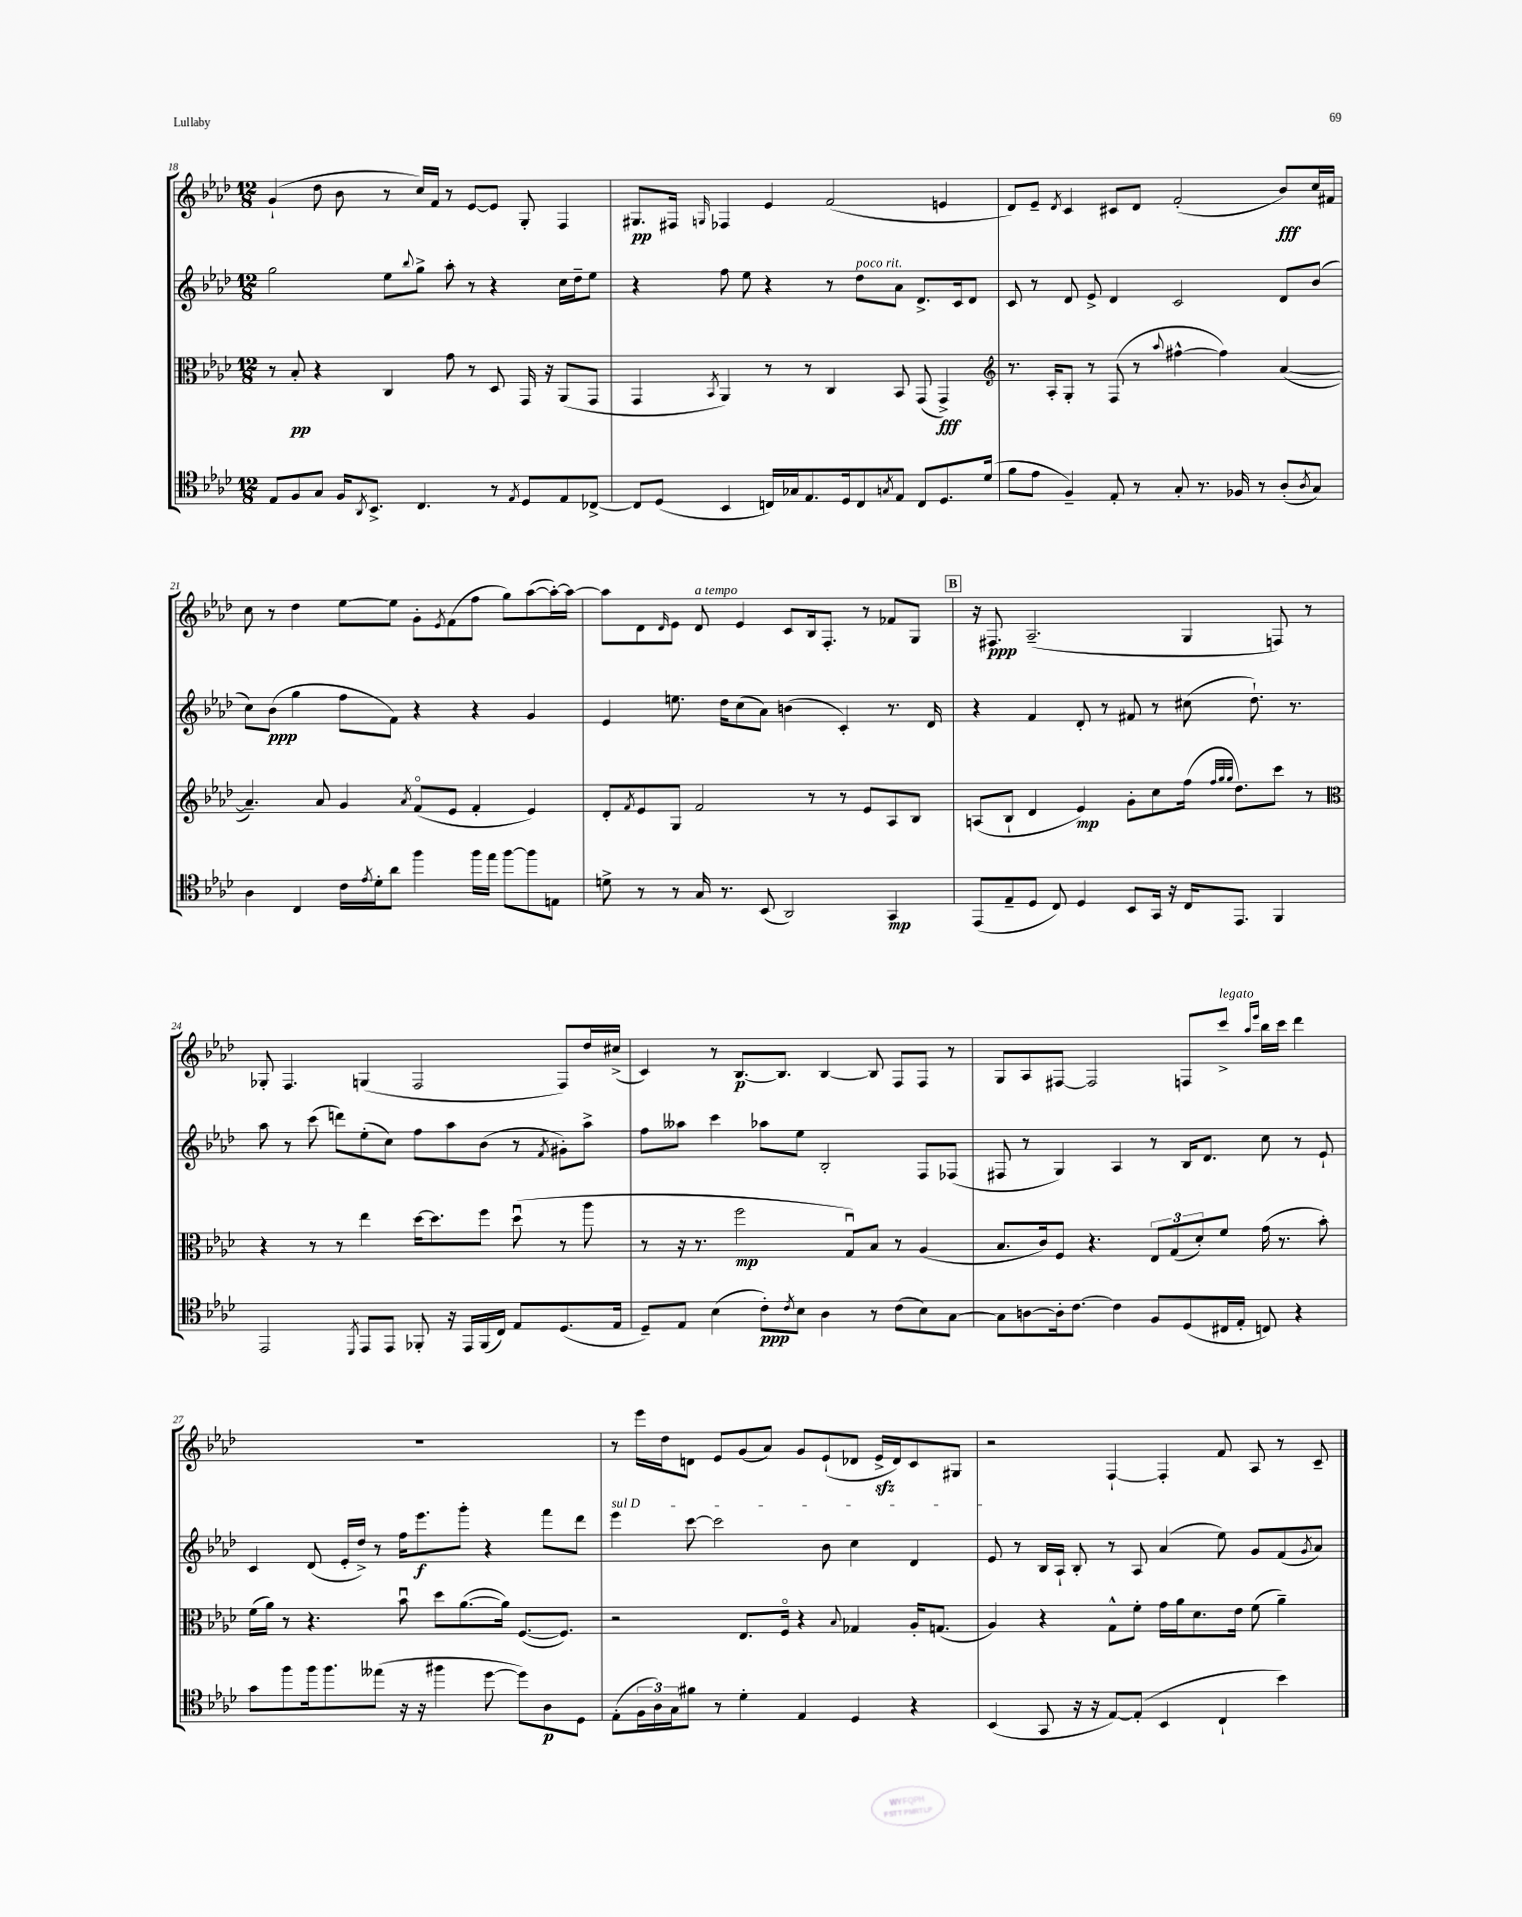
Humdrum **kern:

**kern	**dynam	**kern	**dynam	**kern	**dynam	**kern	**dynam
*part4	*part4	*part3	*part3	*part2	*part2	*part1	*part1
*staff4	*staff4	*staff3	*staff3	*staff2	*staff2	*staff1	*staff1
*clefC4	*	*clefC3	*	*clefG2	*	*clefG2	*
*k[b-e-a-d-]	*	*k[b-e-a-d-]	*	*k[b-e-a-d-]	*	*k[b-e-a-d-]	*
*M12/8	*	*M12/8	*	*M12/8	*	*M12/8	*
=18	=18	=18	=18	=18	=18	=18	=18
8E-/L	.	8r	.	2gg\	.	(4g`/	.
8F/	.	8B-'/	pp	.	.	.	.
8G/J	.	4r	.	.	.	8dd-\	.
16F/KL	.	.	.	.	.	8b-\	.
8qAA-/	.	.	.	.	.	.	.
8.BB-^/J	.	.	.	.	.	.	.
.	.	4C/	.	8ee-\L	.	8r	.
.	.	.	.	8qqbb-/	.	.	.
4.C/	.	.	.	8gg^\J	.	16cc/LL)	.
.	.	.	.	.	.	16f/JJ	.
.	.	8g\	.	8aa-'\	.	8r	.
.	.	8r	.	8r	.	[8e-/L	.
8r	.	8D-/	.	4r	.	8e-/J]	.
8qE-/	.	.	.	.	.	.	.
8D-/L	.	16GG/	.	.	.	8G'/	.
.	.	16r	.	.	.	.	.
8E-/	.	(8AA-/L	.	16cc\LL	.	4F/	.
.	.	.	.	16dd-~\J	.	.	.
[8C-X^/J	.	8GG/J	.	8ee-\J	.	.	.
=19	=19	=19	=19	=19	=19	=19	=19
8C-/L]	.	4GG/	.	4r	.	8.G#X/L	pp
(8D-/J	.	.	.	.	.	.	.
.	.	.	.	.	.	16F#X/Jk	.
.	.	8qBB-/	.	.	.	16qqGn/	.
4BB-/	.	4AA-/)	.	8ff\	.	4F-X/	.
.	.	.	.	8ee-\	.	.	.
16Cn/LL)	.	8r	.	4r	.	4e-/	.
16G-X/J	.	.	.	.	.	.	.
8.E-/	.	8r	.	.	.	.	.
.	.	4C/	.	8r	.	(2f/	.
16D-/k	.	.	.	.	.	.	.
!	!	!	!	!LO:TX:a:i:t=poco rit.	!	!	!
8C/	.	.	.	8dd-\L	.	.	.
8qGn/	.	.	.	.	.	.	.
8E-/J	.	8BB-/	.	8a-\J	.	.	.
8C/L	.	(8GG/	.	8.d-^/L	.	.	.
8.D-/	.	4GG^/)	fff	.	.	4en/	.
.	.	.	.	16c/k	.	.	.
.	.	.	.	8d-/J	.	.	.
(16d-/Jk	.	.	.	.	.	.	.
=20	=20	=20	=20	=20	=20	=20	=20
*	*	*clefG2	*	*	*	*	*
8f\L	.	8.r	.	8c/	.	8d-/L)	.
8e-\J	.	.	.	8r	.	8e-~/J	.
.	.	16A-'/KL	.	.	.	.	.
.	.	.	.	.	.	8qd-/	.
4F~/)	.	8G'/J	.	8d-/	.	4c/	.
.	.	8r	.	8e-^/	.	.	.
8E-'/	.	(8F/	.	4d-/	.	8c#X/L	.
8r	.	8r	.	.	.	8d-/J	.
.	.	8qqaa-/	.	.	.	.	.
8G'/	.	[4ff#X^^\	.	2c/	.	(2f'/	.
8.r	.	.	.	.	.	.	.
.	.	4ff#\])	.	.	.	.	.
16F-X/	.	.	.	.	.	.	.
8r	.	.	.	.	.	.	.
(8A-'/L	.	([4a-/	.	8d-/L	.	8b-/L)	fff
8qA-/	.	.	.	.	.	.	.
8G/J)	.	.	.	(8b-/J	.	16cc/L	.
.	.	.	.	.	.	16f#X/JJ	.
!!LO:LB:g=z
=21	=21	=21	=21	=21	=21	=21	=21
4A-\	.	4.a-~/])	.	8cc\L)	.	8cc\	.
.	.	.	.	(8b-\J	ppp	8r	.
4C/	.	.	.	4gg\	.	4dd-\	.
.	.	8a-/	.	.	.	.	.
16c\LL	.	4g/	.	8ff\L	.	[8ee-\L	.
8qe-/	.	.	.	.	.	.	.
16d-'\J	.	.	.	.	.	.	.
8a-\J	.	.	.	8f\J)	.	8ee-\J]	.
.	.	8qa-/	.	.	.	.	.
4ff\	.	(8f/L	.	4r	.	8g'\L	.
.	.	.	.	.	.	8qe-/	.
.	.	8e-/J	.	.	.	(8f\	.
16ff\LL	.	4f'/	.	4r	.	8ff\J	.
16ee-\JJ	.	.	.	.	.	.	.
[8ff\L	.	.	.	.	.	8gg\L)	.
8ff\]	.	4e-/)	.	4g/	.	([8aa-\	.
8En\J	.	.	.	.	.	16aa-'\L_)	.
.	.	.	.	.	.	16aa-\JJ_	.
=22	=22	=22	=22	=22	=22	=22	=22
8dn^\	.	8d-'/L	.	4e-/	.	8aa-\L]	.
.	.	8qf/	.	.	.	.	.
8r	.	8e-/	.	.	.	8d-\	.
.	.	.	.	.	.	16qqd-/	.
8r	.	8G/J	.	8.een\	.	8e-\J	.
!	!	!	!	!	!	!LO:TX:a:i:t=a tempo	!
16G/	.	2f/	.	.	.	8d-/	.
8.r	.	.	.	16dd-\KL	.	.	.
.	.	.	.	(8cc\	.	4e-/	.
(8BB-/	.	.	.	8a-\J)	.	.	.
2AA-/)	.	.	.	(4bn\	.	8c/L	.
.	.	8r	.	.	.	16B-/k	.
.	.	.	.	.	.	8.F'/J	.
.	.	8r	.	4c'/)	.	.	.
.	.	8e-/L	.	.	.	8r	.
4GG/	mp	8A-/	.	8.r	.	8f-X/L	.
.	.	8B-/J	.	.	.	8G/J	.
.	.	.	.	16d-/	.	.	.
!!LO:REH:place=s1:t=B
=23	=23	=23	=23	=23	=23	=23	=23
(8EE-/L	.	(8An/L	.	4r	.	16r	.
.	.	.	.	.	.	8.F#X/	ppp
8E-~/	.	8B-`/J	.	.	.	.	.
8D-/J	.	4d-/	.	4f/	.	(2.A-~/	.
8C/)	.	.	.	.	.	.	.
4D-/	.	4e-/)	mp	8d-'/	.	.	.
.	.	.	.	8r	.	.	.
8BB-/L	.	8g'\L	.	8f#X/	.	.	.
16GG/Jk	.	8cc\	.	8r	.	.	.
16r	.	.	.	.	.	.	.
16C/KL	.	(16ff\Jk	.	(8cc#X\	.	4G/	.
.	.	32qqff/LLL	.	.	.	.	.
.	.	32qqgg/	.	.	.	.	.
.	.	32qqgg/JJJ	.	.	.	.	.
8.EE-/J	.	8.dd-\L)	.	.	.	.	.
.	.	.	.	8.dd-`\)	.	.	.
4FF/	.	8ccc\J	.	.	.	8Fn/)	.
.	.	.	.	8.r	.	.	.
.	.	8r	.	.	.	8r	.
!!LO:LB:g=z
=24	=24	=24	=24	=24	=24	=24	=24
*	*	*clefC3	*	*	*	*	*
2EE-/	.	4r	.	8aa-\	.	8G-X'/	.
.	.	.	.	8r	.	4.F/	.
.	.	8r	.	(8ccc\	.	.	.
.	.	8r	.	8dddn\L)	.	.	.
8qDD-/	.	.	.	.	.	.	.
8EE-/L	.	4ee-\	.	(8ee-'\	.	(4Gn/	.
8EE-/J	.	.	.	8cc\J)	.	.	.
8FF-X'/	.	[16dd-\KL	.	8ff\L	.	2F/	.
.	.	8.dd-\]	.	.	.	.	.
16r	.	.	.	8aa-\	.	.	.
16EE-/LL	.	.	.	.	.	.	.
(16FF-/	.	8ff\J	.	(8b-\J	.	.	.
16C/JJ)	.	.	.	.	.	.	.
8E-/L	.	(8dd-u\	.	8r	.	.	.
.	.	.	.	8qf/	.	.	.
(8.D-/	.	8r	.	8g#X'\L)	.	8F/L)	.
.	.	8aa-\	.	8aa-^\J	.	16dd-/L	.
16E-/Jk	.	.	.	.	.	(16cc#X^/JJ	.
=25	=25	=25	=25	=25	=25	=25	=25
8D-~/L)	.	8r	.	8ff\L	.	4c/)	.
8E-/J	.	16r	.	8aa--X\J	.	.	.
.	.	8.r	.	.	.	.	.
(4B-\	.	.	.	4ccc\	.	8r	.
.	.	2ff\	mp	.	.	[8.B-/L	p
8c'\L)	ppp	.	.	8aa-X\L	.	.	.
.	.	.	.	.	.	8.B-/J]	.
8qc/	.	.	.	.	.	.	.
8B-\J	.	.	.	8ee-\J	.	.	.
4A-\	.	.	.	2B-'/	.	[4B-/	.
.	.	8Gu/L)	.	.	.	.	.
8r	.	8B-/J	.	.	.	8B-/]	.
(8c\L	.	8r	.	.	.	8F/L	.
8B-\)	.	(4A-/	.	8F/L	.	8F/J	.
[8G\J	.	.	.	(8F-X/J	.	8r	.
=26	=26	=26	=26	=26	=26	=26	=26
8G\L]	.	8.B-/L	.	8F#X/	.	8G/L	.
[8An\	.	.	.	8r	.	8A-/	.
.	.	16c/k)	.	.	.	.	.
16A'\k]	.	8F/J	.	4G/)	.	[8F#X/J	.
[8.c\J	.	.	.	.	.	.	.
.	.	4.r	.	.	.	2F#/]	.
4c\]	.	.	.	4A-/	.	.	.
8F/L	.	12E-/L	.	8r	.	.	.
.	.	(12G/	.	.	.	.	.
(8D-/	.	.	.	16B-/KL	.	8Fn/L	.
.	.	12d-'/)	.	.	.	.	.
.	.	.	.	8.d-/J	.	.	.
!	!	!	!	!	!	!LO:TX:a:i:t=legato	!
16C#X/L	.	8f/J	.	.	.	8ccc^/J	.
16E-'/JJ	.	.	.	.	.	.	.
.	.	.	.	.	.	16qqaa-/LL	.
.	.	.	.	.	.	16qqeee-/JJ	.
8Cn/)	.	(16g\	.	8cc\	.	16bb-\LL	.
.	.	8.r	.	.	.	16ccc\JJ	.
4r	.	.	.	8r	.	4ddd-\	.
.	.	8b-'\)	.	8e-`/	.	.	.
!!LO:LB:g=z
=27	=27	=27	=27	=27	=27	=27	=27
8g\L	.	(16f\LL	.	4c/	.	1.r	.
.	.	16a-\JJ)	.	.	.	.	.
8ff\	.	8r	.	.	.	.	.
16ff\k	.	4.r	.	(8d-/	.	.	.
8.ff\	.	.	.	.	.	.	.
.	.	.	.	16e-'/LL	.	.	.
.	.	.	.	16dd-^/JJ)	.	.	.
(8ee--X\J	.	.	.	8r	.	.	.
16r	.	8b-u\	.	16ff\KL	.	.	.
16r	.	.	.	8.eee-\	f	.	.
4ff#X\	.	8dd-\L	.	.	.	.	.
.	.	([8.a-\	.	8ggg'\J	.	.	.
[8dd-\	.	.	.	4r	.	.	.
.	.	16a-\Jk])	.	.	.	.	.
8dd-\L])	.	([8.F/L	.	.	.	.	.
8A-\	p	.	.	8fff\L	.	.	.
.	.	8.F/J])	.	.	.	.	.
8D-\J	.	.	.	8ddd-\J	.	.	.
=28	=28	=28	=28	=28	=28	=28	=28
!	!	!	!	!LO:TX:a:i:t=sul D	!	!	!
(8E-'\L	.	2r	.	4eee-\	.	8r	.
24F\L	.	.	.	.	.	16eee-\LL	.
24A-\)	.	.	.	.	.	.	.
.	.	.	.	.	.	16dd-\J	.
24G\J	.	.	.	.	.	.	.
8f#X\J	.	.	.	[8ccc\	.	8dn\J	.
8r	.	.	.	2ccc\]	.	8e-/L	.
4d-'\	.	8.E-/L	.	.	.	(8g/	.
.	.	.	.	.	.	8a-/J)	.
.	.	16F/Jk	.	.	.	.	.
4E-/	.	4r	.	.	.	8g/L	.
.	.	.	.	8b-\	.	(8e-`/	.
.	.	8qqB-/	.	.	.	.	.
4D-/	.	4G-X/	.	4cc\	.	8d-X/J	.
.	.	.	.	.	.	16e-zz^/LL	.
.	.	.	.	.	.	16d-/J)	.
4r	.	16A-'/KL	.	4d-/	.	8c/	.
.	.	(8.Gn/J	.	.	.	.	.
.	.	.	.	.	.	8G#X/J	.
=29	=29	=29	=29	=29	=29	=29	=29
(4BB-/	.	4A-/)	.	8e-/	.	2r	.
.	.	.	.	8r	.	.	.
8GG/	.	4r	.	16B-/LL	.	.	.
.	.	.	.	16A-`/JJ	.	.	.
16r	.	.	.	8B-'/	.	.	.
16r	.	.	.	.	.	.	.
[8E-/L)	.	8G^^\L	.	8r	.	[4F`/	.
(8E-'/J]	.	8f'\J	.	8A-/	.	.	.
4BB-/	.	16g\LL	.	(4a-/	.	4F'/]	.
.	.	16a-\J	.	.	.	.	.
.	.	8.d-\	.	.	.	.	.
4C`/	.	.	.	8ee-\)	.	8f/	.
.	.	16e-\Jk	.	.	.	.	.
.	.	(8f\	.	8g/L	.	8A-/	.
4b-\)	.	4a-~\)	.	(8f/	.	8r	.
.	.	.	.	8qg/	.	.	.
.	.	.	.	8a-/J)	.	8c~/	.
==	==	==	==	==	==	==	==
*-	*-	*-	*-	*-	*-	*-	*-
